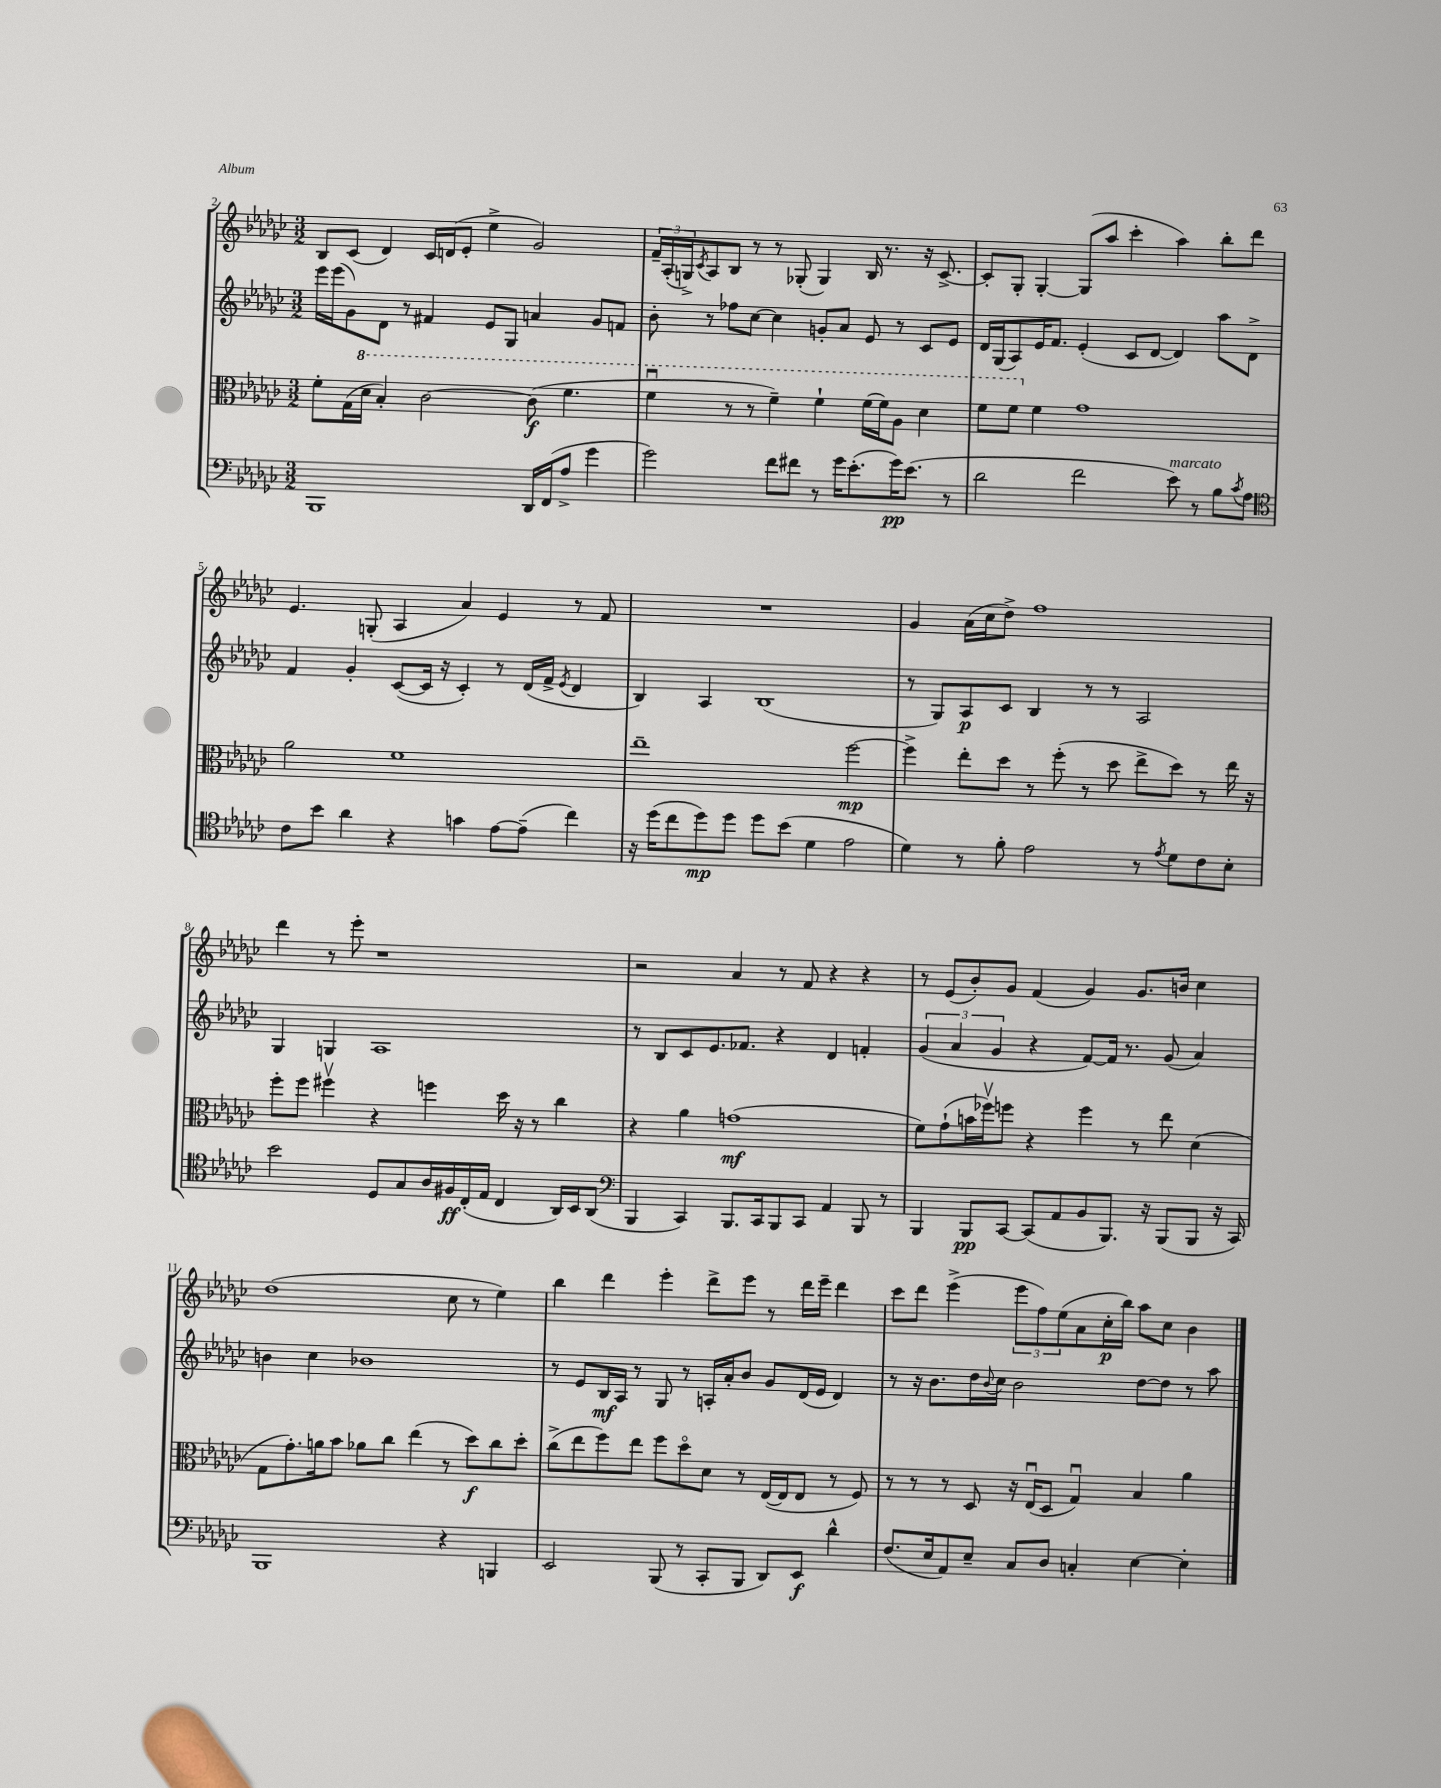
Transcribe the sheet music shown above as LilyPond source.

<<
\new StaffGroup <<
\new Staff = "s0" {
    \clef treble \key ges \major \numericTimeSignature \time 3/2
    bes8 ces'8( des'4) ces'16 d'16( ees'8-. ees''4-> ges'2) |
    \tuplet 3/2 { f'16-- aes16-.( g16->) } \acciaccatura { ces'8 } aes8 bes8 r8 r8 ges8-.( ges4) bes16 r8. r16 ces'8.~-> |
    ces'8-. ges8-. ges4~-. ges8( aes''8 ces'''4-. aes''4) bes''8-. des'''8 |
    ees'4. g8-.( aes4 aes'4) ees'4 r8 f'8 |
    R1. |
    ges'4 aes'16( ces''16 des''8->) f''1 |
    des'''4 r8 ees'''8-. r1 |
    r2 aes'4 r8 f'8 r4 r4 |
    r8 ees'8( bes'8-.) ges'8 f'4( ges'4) ges'8. b'16 ces''4 |
    des''1( ces''8 r8 ees''4) |
    bes''4 des'''4 ees'''4-. des'''8-> ees'''8 r8 des'''16 ees'''16-- des'''4 |
    ces'''8 des'''8 ees'''4->( \tuplet 3/2 { ees'''8 f''8) ees''8( } aes'8 ces''16-.\p bes''16) aes''8 ces''8 bes'4 \bar "|." |
}
\new Staff = "s1" {
    \clef treble \key ges \major \numericTimeSignature \time 3/2
    ees'''16 ees'''16( ges'8) des'8 r8 fis'4 ees'8 ges8 a'4 ges'8 f'8 |
    bes'8-. r8 fes''8 ces''8~ ces''4 g'8-. aes'8 ees'8 r8 ces'8 ees'8 |
    des'16 ges16( aes8) ees'16 f'8. ees'4-.( ces'8 des'8~ des'4) aes''8 des'8-> |
    f'4 ges'4-. ces'8~( ces'16 r16 ces'4-.) r8 des'16( f'16-> \acciaccatura { ees'8 } des'4 |
    bes4) aes4 bes1( |
    r8 ges8) aes8\p ces'8 bes4 r8 r8 aes2 |
    ges4 g4 aes1 |
    r8 bes8 ces'8 ees'8. fes'8. r4 des'4 f'4-. |
    \tuplet 3/2 { ges'4( aes'4 ges'4 } r4 f'8~) f'16 r8. ges'8( aes'4) |
    b'4 ces''4 bes'1 |
    r8 ees'8 bes16\mf aes16 r8 ges8 r8 a16-. aes'16-. bes'8 ges'8 des'16( ees'16 des'4) |
    r8 r16 bes'8. des''16 \appoggiatura { bes'8 } ces''16 bes'2 des''8~ des''8 r8 aes''8 \bar "|." |
}
\new Staff = "s2" {
    \clef alto \key ges \major \numericTimeSignature \time 3/2
    f'8-. ges16( \ottava #1 des''16 bes'4-.) ces''2~ ces''8\f( f''4. |
    f''4\downbow r8 r8 f''4--) f''4-! f''16( f''16) aes'8 des''4 |
    f''8 f''8 \ottava #0 f'4 ges'1 |
    aes'2 f'1 |
    ees''1-- f''2~\mp |
    f''4-> ees''8-. des''8 r8 f''8-.( r8 des''8 ees''8-> des''8) r8 ees''16 r16 |
    f''8-. f''8 fis''4\upbow r4 f''4 des''16 r16 r8 ces''4 |
    r4 aes'4 g'1\mf( |
    f'8) ges'8-!( b'16 fes''16\upbow) f''8 r4 f''4 r8 ees''8 des'4( |
    ges8 ges'8.-.) a'16 bes'8 aes'8 ces''8 ees''4( r8 des''8\f) ces''8 des''8-. |
    ces''8->( ees''8 f''8) ees''8 f''8 des''8\flageolet des'8 r8 ees16~( ees16 ees8 r8 f8) |
    r8 r8 r8 des8 r16 ees16\downbow( des8 ges4\downbow) bes4 aes'4 \bar "|." |
}
\new Staff = "s3" {
    \clef bass \key ges \major \numericTimeSignature \time 3/2
    bes,,1 des,16 f,16( aes8-> ges'4 |
    ges'2) f'8 fis'8 r8 ges'16 ees'8.-.( ges'16\pp) ees'8.( r8 |
    des'2 f'2 ees'8^\markup { \italic "marcato" }) r8 bes8 \acciaccatura { ces'8 } aes8 |
    \clef tenor ces'8 bes'8 aes'4 r4 g'4 ees'8~ ees'8--( ces''4) |
    r16 des''16( ces''8 des''8\mp) des''8 des''8 bes'8( des'4 ees'2 |
    des'4) r8 f'8-. ees'2 r8 \acciaccatura { ees'8 } des'8 ces'8 bes8-. |
    bes'2 des8 ges8 aes16 fis16\ff ces16-.( ees16 ces4 aes,16) bes,16 aes,8( |
    \clef bass bes,,4 ces,4) bes,,8. ces,16 bes,,8 ces,8 aes,4 bes,,8 r8 |
    bes,,4 bes,,8\pp ces,8~ ces,8( aes,8 bes,8 bes,,8.) r16 bes,,8( bes,,8 r16 ces,16) |
    bes,,1 r4 b,,4 |
    ees,2 bes,,8( r8 ces,8-. bes,,8 des,8) ees,8\f des'4-^ |
    f8.( ees16 aes,8) ees8-- ces8 des8 c4-. ees4~ ees4-. \bar "|." |
}
>>
>>
\layout { \context { \Score currentBarNumber = #2 } }
